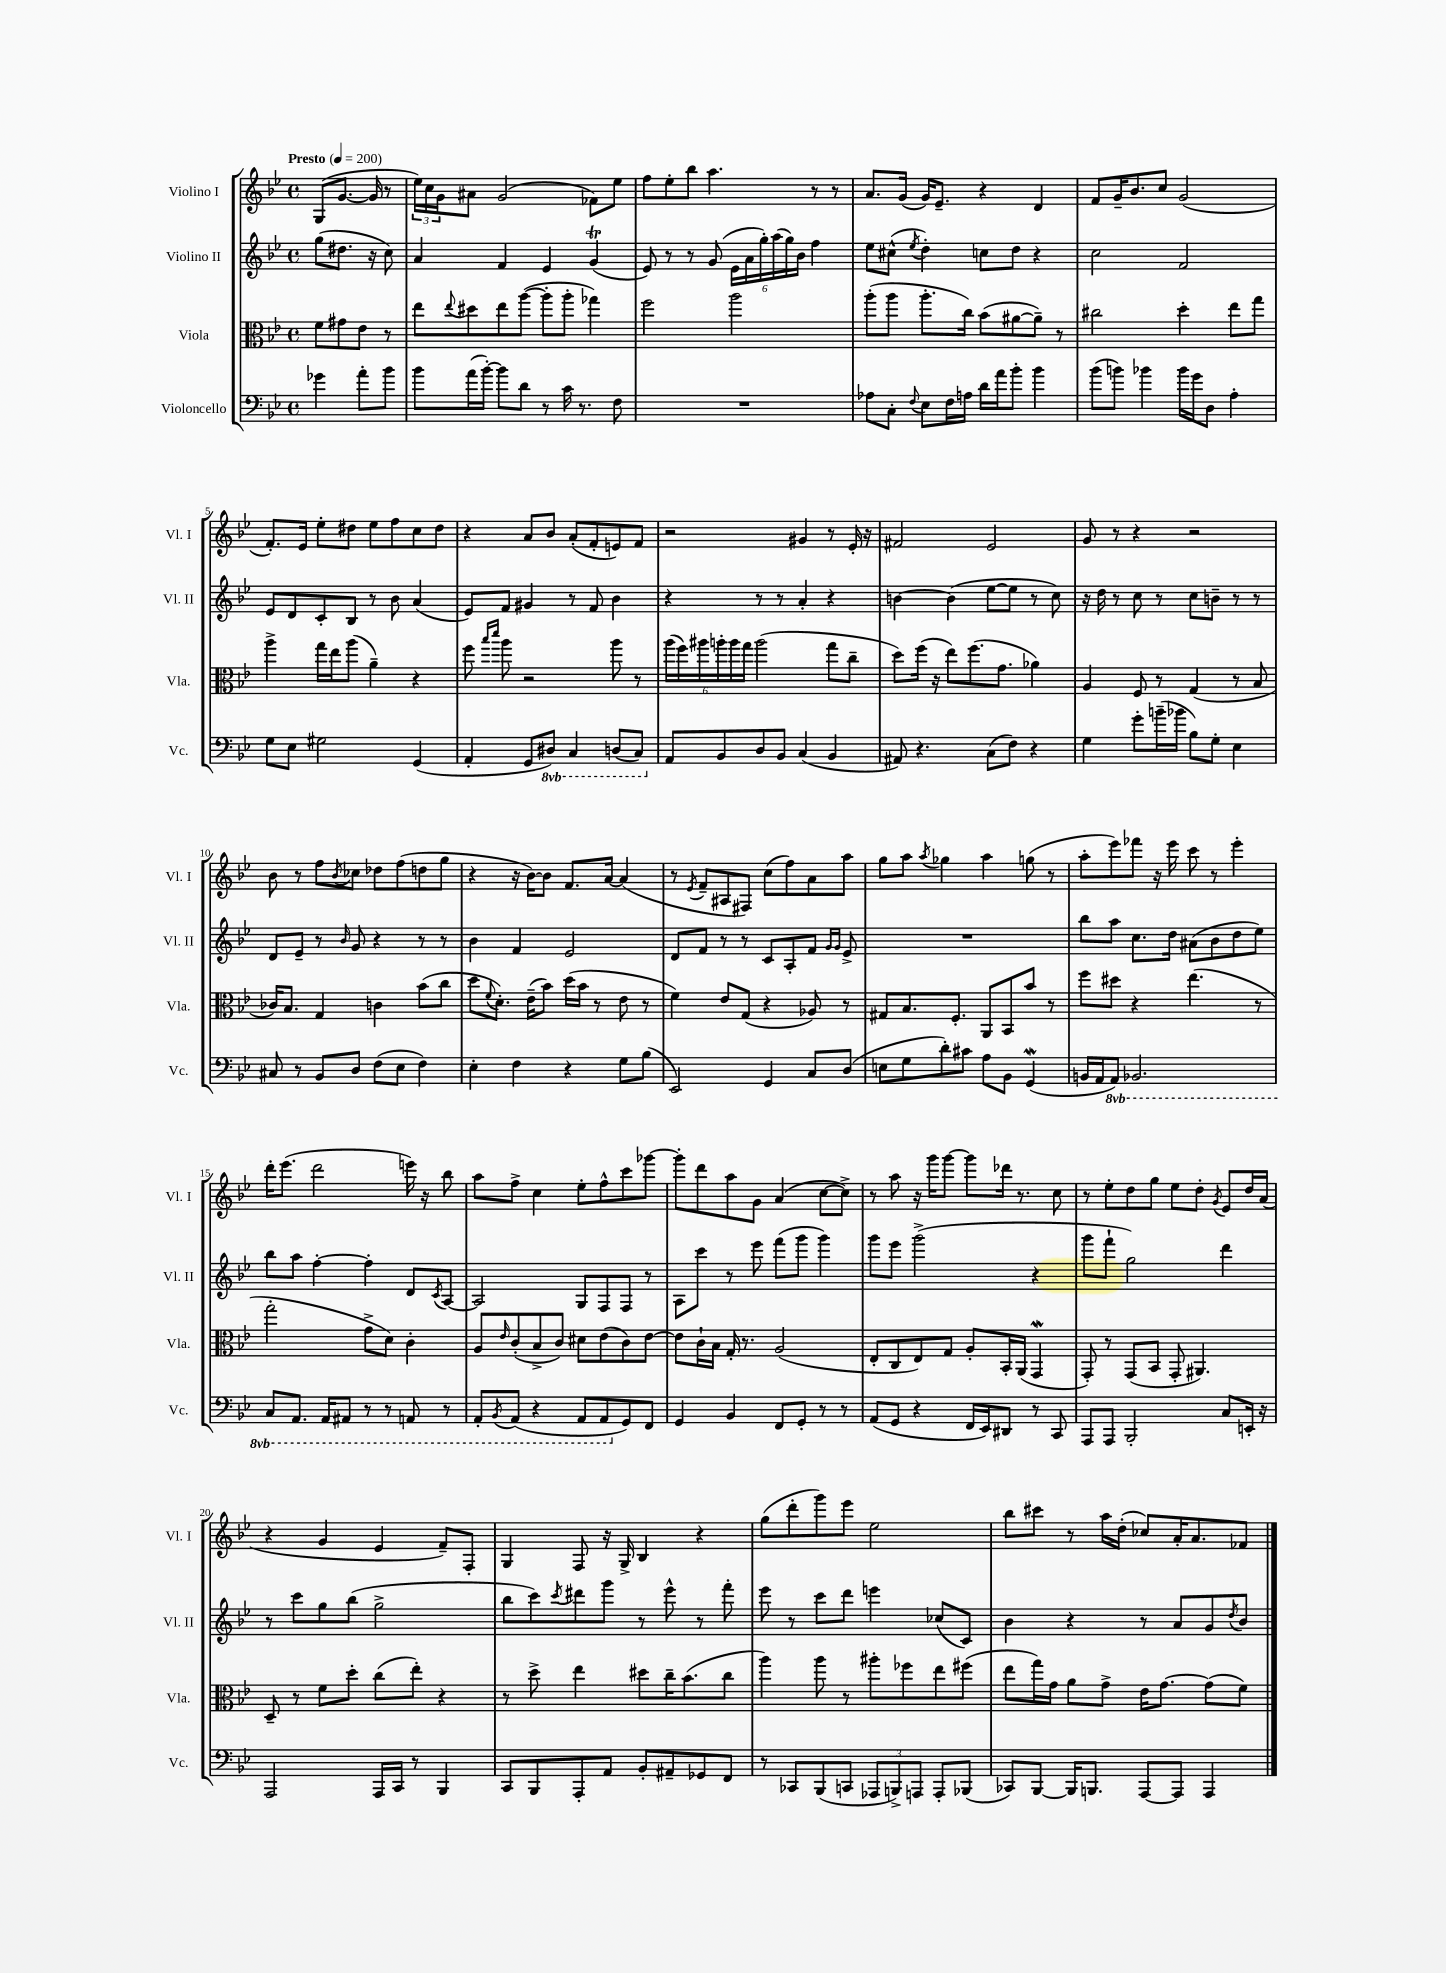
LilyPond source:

<<
\new StaffGroup <<
\new Staff = "s0" \with { instrumentName = "Violino I" shortInstrumentName = "Vl. I" } {
    \clef treble \key bes \major \defaultTimeSignature \time 4/4 \partial 2 \tempo "Presto" 4 = 200
    g8( g'8.~ g'16 r8 |
    \tuplet 3/2 { ees''16) c''16 g'16 } ais'8 g'2( fes'8) ees''8 |
    f''8 ees''8-. bes''8 a''4. r8 r8 |
    a'8. g'16( g'16) ees'8.-- r4 d'4 |
    f'8 g'16-- bes'8. c''8 g'2( |
    f'8.-.) ees'16 ees''8-. dis''8 ees''8 f''8 c''8 dis''8 |
    r4 a'8 bes'8 a'8-.( f'8-. e'8) f'8 |
    r2 gis'4 r8 ees'16-. r16 |
    fis'2 ees'2 |
    g'8 r8 r4 r2 |
    bes'8 r8 f''8 \acciaccatura { bes'8 } ces''8 des''8 f''8( d''8 g''8 |
    r4 r16 bes'16~) bes'8 f'8. a'16~ a'4( |
    r8 \acciaccatura { ees'8 } f'8-- ais8 fis8) c''8( f''8) a'8 a''8 |
    g''8 a''8 \acciaccatura { a''8 } ges''4 a''4 g''8( r8 |
    a''8-. ees'''8) fes'''8 r16 ees'''16 c'''8 r8 ees'''4-. |
    d'''16-. ees'''8.( d'''2 e'''16) r16 bes''8 |
    a''8 f''8-> c''4 ees''8-. f''8-^ c'''8 ges'''8~ |
    ges'''8-. d'''8 a''8 g'8 a'4( c''8~ c''8->) |
    r8 a''8 r16 g'''16 g'''8~ g'''8 des'''16 r8. c''8 |
    r8 ees''8-. d''8 g''8 ees''8 d''8-. \acciaccatura { g'8 } ees'8 d''16 a'16( |
    r4 g'4 ees'4 f'8--) f8-. |
    g4 f8 r16 g16-> bes4 r4 |
    g''8( d'''8-. g'''8) ees'''8 ees''2 |
    bes''8 cis'''8 r8 a''16 d''16-.( ces''8) a'16-. a'8. fes'8 \bar "|." |
}
\new Staff = "s1" \with { instrumentName = "Violino II" shortInstrumentName = "Vl. II" } {
    \clef treble \key bes \major \defaultTimeSignature \time 4/4 \partial 2
    g''8( dis''8. r16 c''8) |
    a'4 f'4 ees'4 g'4\trill( |
    ees'8) r8 r8 g'8( \tuplet 6/4 { ees'16 a'16 g''16-.) a''16( g''16) bes'16 } f''4 |
    ees''8 cis''8-^( \acciaccatura { ees''8 } d''4-.) c''8 d''8 r4 |
    c''2 f'2 |
    ees'8 d'8 c'8-. bes8 r8 bes'8 a'4( |
    ees'8) f'8 gis'4 r8 f'8 bes'4 |
    r4 r8 r8 a'4-. r4 |
    b'4~ b'4( ees''8~ ees''8 r8 c''8) |
    r16 d''16 r8 c''8 r8 c''8 b'8-- r8 r8 |
    d'8 ees'8-- r8 \grace { bes'16 } g'8 r4 r8 r8 |
    bes'4 f'4 ees'2 |
    d'8 f'8 r8 r8 c'8 a8-. f'8 \grace { g'16 g'16 } ees'8-> |
    R1 |
    bes''8 a''8 c''8. d''16 ais'8( bes'8 d''8 ees''8) |
    bes''8 a''8 f''4~-. f''4-. d'8 \acciaccatura { c'8 } a8~ |
    a2 g8 f8 f8 r8 |
    a8 c'''8 r8 ees'''8 f'''8( g'''8 g'''4) |
    g'''8 ees'''8 g'''2->( r4 |
    g'''8 f'''8-! g''2) d'''4 |
    r8 c'''8 g''8 bes''8( g''2-> |
    bes''8 c'''8) \acciaccatura { c'''8 } dis'''8 g'''8 r8 ees'''8-^ r8 f'''8-. |
    ees'''8 r8 c'''8 d'''8 e'''4 ces''8( c'8) |
    bes'4 r4 r8 a'8 g'8 \acciaccatura { d''8 } bes'8 \bar "|." |
}
\new Staff = "s2" \with { instrumentName = "Viola" shortInstrumentName = "Vla." } {
    \clef alto \key bes \major \defaultTimeSignature \time 4/4 \partial 2
    f'8 gis'8 ees'8 r8 |
    ees''8 \appoggiatura { ees''8 } dis''8 ees''8 a''8~( a''8-. a''8-. ges''4) |
    f''2 a''2 |
    a''8-.( a''8 a''8.-. c''16) bes'8( ais'8~ ais'8--) r8 |
    cis''2 d''4-. ees''8 g''8 |
    a''4-> g''16 ees''16 a''8( a'4--) r4 |
    f''8 \grace { bes''16 d'''16 } a''8 r2 a''8 r8 |
    \tuplet 6/4 { a''16( f''16) ais''16 a''16-. a''16 g''16 } a''2( g''8 c''8-- |
    d''8) f''16( r16 ees''8) f''8.( g'8. aes'4) |
    a4 f8 r8 g4( r8 bes8 |
    ces'16) bes8. g4 c'4 bes'8( c''8 |
    d''8 \appoggiatura { f'8 } d'8.-.) ees'16--( bes'8) d''16( bes'16 r8 ees'8 r8 |
    f'4) ees'8 g8( r4 aes8) r8 |
    gis8 bes8. f8.-. a,8 bes,8 bes'8 r8 |
    f''8 dis''8 r4 ees''4.( r8 |
    g''2-. g'8-> d'8) c'4-. |
    a8 \grace { ees'16 } c'8-.( bes8-> c'8) dis'8 ees'8( c'8) ees'8~ |
    ees'8 c'16-! bes16 g16-. r8. a2( |
    ees8-. c8 ees8) g8 a8-. bes,16-. a,16( g,4\mordent |
    g,8-.) r8 g,8( bes,8 g,8-. ais,4.) |
    d8-- r8 f'8 d''8-. c''8( ees''8-.) r4 |
    r8 d''8-> ees''4 dis''8 c''16-- bes'8.( c''8 |
    a''4) a''8 r8 ais''8-. fes''8 ees''8 fis''8( |
    ees''8 g''16) g'16 a'8 g'8-> ees'16 g'8.~ g'8( f'8) \bar "|." |
}
\new Staff = "s3" \with { instrumentName = "Violoncello" shortInstrumentName = "Vc." } {
    \clef bass \key bes \major \defaultTimeSignature \time 4/4 \set Staff.ottavationMarkups = #ottavation-simple-ordinals \partial 2
    ges'4 a'8-. bes'8 |
    bes'8 a'16( bes'16~-.) bes'8 d'8 r8 c'16 r8. f8 |
    R1 |
    aes8 c8-. \appoggiatura { f8 } ees8 f16 a16 d'16 a'16 bes'8-. bes'4 |
    bes'8( b'8) bes'4 bes'16 g'16 d8 a4-. |
    g8 ees8 gis2 g,4( |
    a,4-. g,8 \ottava #-1 dis,8) c,4 d,8( c,8) \ottava #0 |
    a,8 bes,8 d8 bes,8 c4( bes,4 |
    ais,8) r4. c8( f8) r4 |
    g4 g'8-. b'16--( bes'16 bes8) g8-. ees4 |
    cis8 r8 bes,8 d8 f8( ees8 f4) |
    ees4-. f4 r4 g8 bes8( |
    ees,2) g,4 c8 d8( |
    e8 g8 d'8-.) cis'8 a8 bes,8 g,4\mordent( |
    b,16 a,16 \ottava #-1 a,,8) bes,,!2. |
    c,8 a,,8. a,,16 ais,,8 r8 r8 a,,8 r8 |
    a,,8-. \acciaccatura { bes,,8 } a,,8( r4 a,,8 a,,8 \ottava #0 g,8) f,8 |
    g,4 bes,4 f,8 g,8-. r8 r8 |
    a,8( g,8 r4 f,16 ees,16) dis,8 r8 c,8 |
    a,,8 a,,8 bes,,2-. c8 e,16-. r16 |
    a,,2 a,,16 c,16 r8 bes,,4 |
    c,8 bes,,8 a,,8-. a,8 bes,8-. ais,8-- ges,8 f,8 |
    r8 ces,8 bes,,8( c,8 \tuplet 3/2 { aes,,8 b,,8->) a,,8 } a,,8-. bes,,8( |
    ces,8) bes,,8~ bes,,16 b,,8. a,,8~ a,,8 a,,4 \bar "|." |
}
>>
>>
